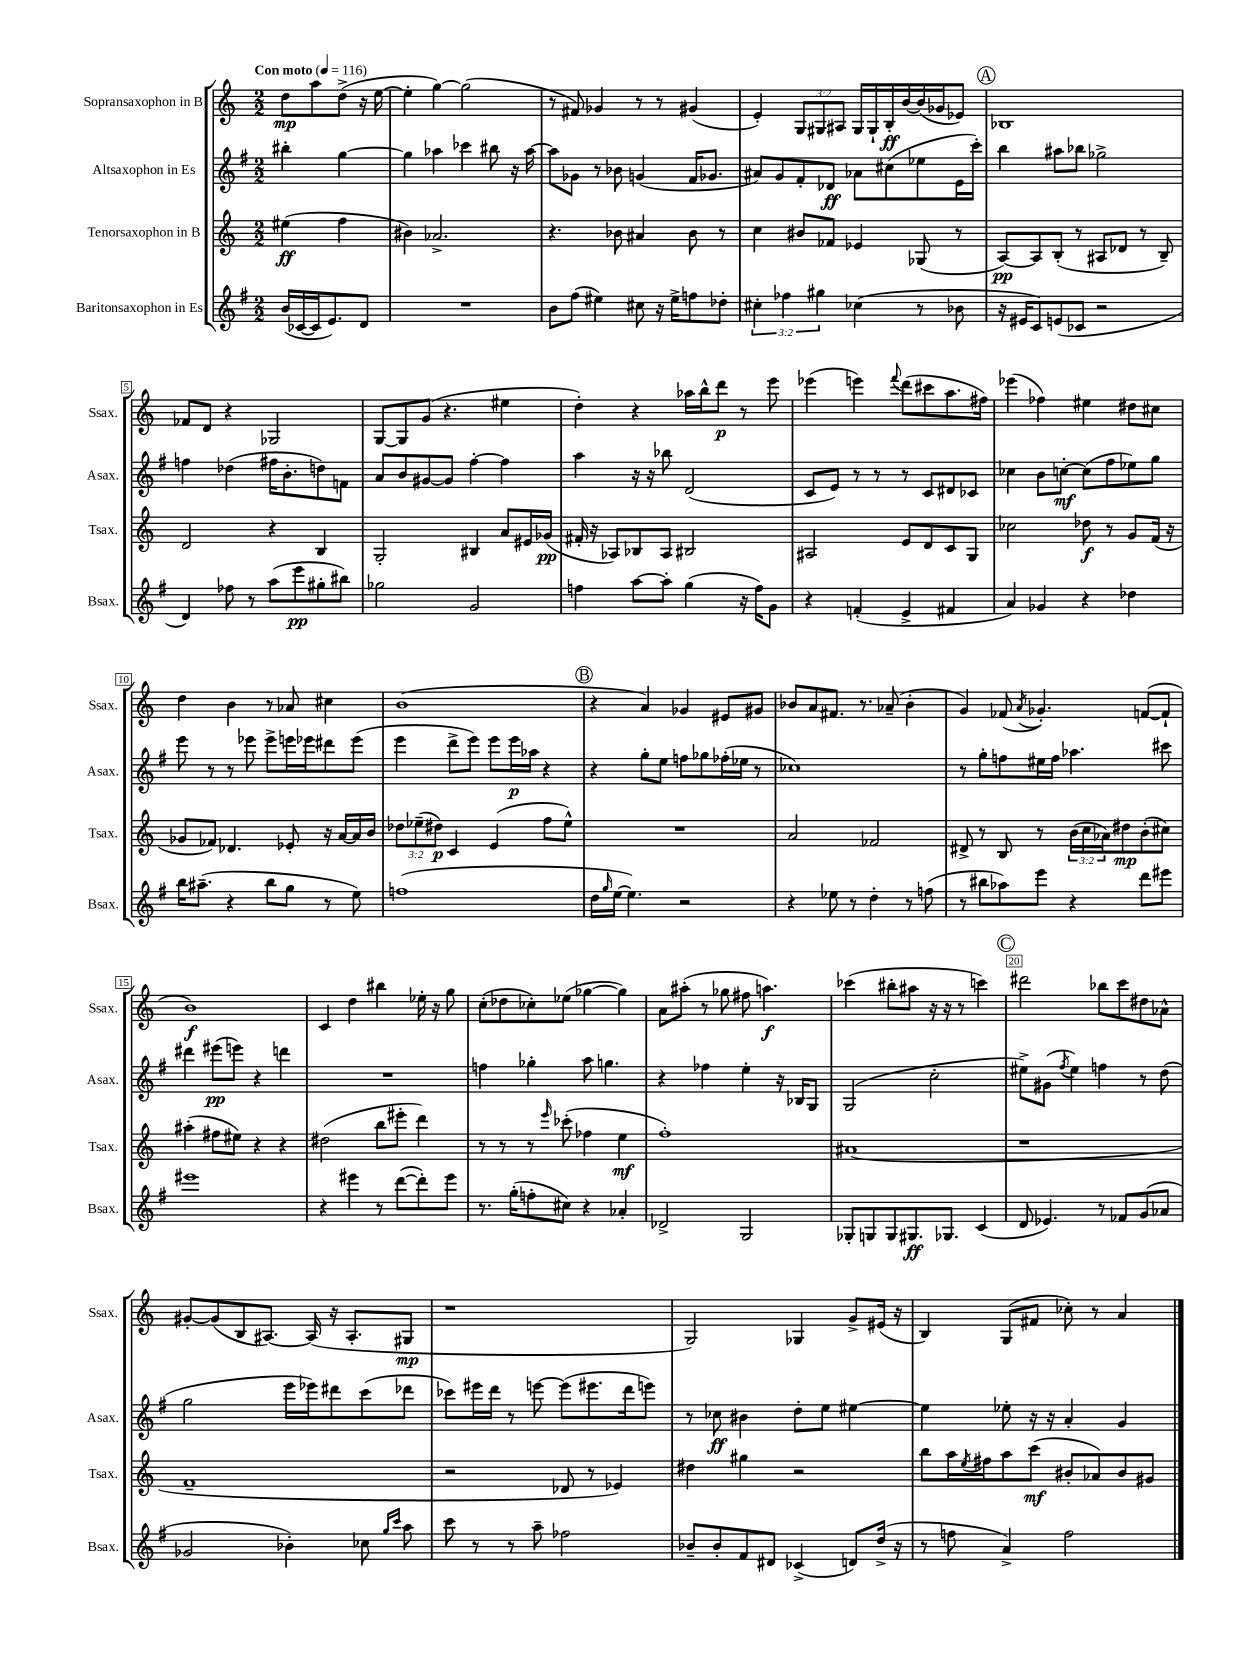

**kern	**kern	**kern	**kern
*staff4	*staff3	*staff2	*staff1
*clefG2	*clefG2	*clefG2	*clefG2
*k[f#]	*k[]	*k[f#]	*k[]
*M2/2	*M2/2	*M2/2	*M2/2
*MM116	*MM116	*MM116	*MM116
(16b	(4ee#	4bb#'	8dd
[16c-	.	.	.
16c-]	.	.	8aa
8.e)	.	.	.
.	4ff	[4gg	(8dd^
8d	.	.	16r
.	.	.	[16ee
=	=	=	=
1r	4b#)	4gg]	4ee']
.	2.a-^	4aa-	[4gg)
.	.	4ccc-	(2gg]
.	.	8bb#	.
.	.	16r	.
.	.	[16aa-	.
=	=	=	=
8b	4.r	8aa-]	8r
(8ff#	.	8g-	8f#)
4ee#)	.	8r	4g-
.	8b-	8b-	.
8cc#	4a#	(4g	8r
16r	.	.	8r
16ee#^	.	.	.
8ff	8b-	16f#	(4g#
.	.	8.g-	.
8dd-'	8r	.	.
=	=	=	=
6cc#'	4cc	8a#)	4e')
.	.	8g	.
6ff-	.	.	.
.	8b#	8f#'	12G
6gg#	.	.	12G#
.	8f-	8d-	.
.	.	.	12A#
(4cc-	4e-	8a-	16G#
.	.	.	16G#`
.	.	(8cc#	16B'
.	.	.	[16b
8r	(8G-	8ee-	(16b]
.	.	.	16g-
8b-	8r	16e	8e-)
.	.	16ccc')	.
=	=	=	=
16r	[8A)	4bb	1B-
16e#	.	.	.
8c)	8A]	.	.
(8e	(8B'	8aa#	.
8c-	8r	8bb-	.
2r	8A#	2gg-^	.
.	8d-	.	.
.	8r	.	.
.	8B~)	.	.
=	=	=	=
4d)	2d	4ff	8f-
.	.	.	8d
8ff-	.	(4dd-	4r
8r	.	.	.
(8aa	4r	16ff#	2G-
.	.	8.b'	.
8eee	.	.	.
8gg#'	4B	8dd)	.
8bb#)	.	8f	.
=	=	=	=
2gg-	2G'	8a	[8G
.	.	8b	8G]
.	.	[8g#	(8g
.	.	8g#]	4.r
2g	4B#	[4ff#'	.
.	8a	4ff#]	4ee#
.	16e#	.	.
.	(16g-	.	.
=	=	=	=
4ff	16f#'	4aa	4dd')
.	16r	.	.
.	8A-)	.	.
[8aa	8B-	16r	4r
.	.	16r	.
8aa']	8A-	8bb-	.
(4gg	2B#	(2d	16aa-
.	.	.	16bb^^
.	.	.	8ddd
16r	.	.	8r
16ff)	.	.	.
8g	.	.	8eee
=	=	=	=
4r	2A#	8c	(4eee-
.	.	8e)	.
(4f'	.	8r	4eee)
.	.	8r	.
.	.	.	8qqfff
4e^	8e	8r	(8ddd
.	8d	8c	8ccc#
4f#	8c	8d#	8.aa
.	8G	8c-	.
.	.	.	16ff#)
=	=	=	=
4a)	2cc-	4cc-	(4eee-
4g-	.	8b	4ff-)
.	.	[8cc'	.
4r	8dd-	(8cc]	4ee#
.	8r	8ff#	.
4dd-	8g	8ee-)	8dd#
.	(16f	8gg	8cc#
.	16r	.	.
=	=	=	=
16bb	8g-	8eee	4dd
(8.aa#~	.	.	.
.	8f-)	8r	.
4r	4.d-	8r	4b
.	.	8eee-	.
8bb	.	8eee-^	8r
8gg	8e-'	16eee	8a-
.	.	16eee-	.
8r	16r	8ddd#	4cc#
.	[16a	.	.
8ee)	16a]	(8eee-	.
.	16b	.	.
=	=	=	=
(1ff	12dd-	4eee	(1b
.	(12ee-~	.	.
.	12dd#)	.	.
.	4c	8ddd^	.
.	.	8eee)	.
.	(4e	8eee	.
.	.	16eee	.
.	.	16aa-	.
.	8ff	4r	.
.	8ee-^^)	.	.
=	=	=	=
16dd	1r	4r	4r
16qqgg	.	.	.
[16ee	.	.	.
4.ee])	.	.	.
.	.	8gg'	4a)
.	.	8ee	.
2r	.	8ff	4g-
.	.	8gg-	.
.	.	(16ff-'	8e#
.	.	16ee-	.
.	.	8r	8g#
=	=	=	=
4r	2a	1cc-)	8b-
.	.	.	8a
8ee-	.	.	8.f#
8r	.	.	.
.	.	.	8.r
4dd'	2f-	.	.
.	.	.	(8a-~
8r	.	.	4b-'
(8ff	.	.	.
=	=	=	=
8r	8d#^	8r	4g)
8bb#	8r	8gg'	.
8aa-)	8B	8ff	(8f-
.	.	.	8qa
8eee	8r	16ee#	4.g-')
.	.	16ff	.
4r	(24b	4.aa-	.
.	24cc	.	.
.	24a-)	.	.
.	8dd#	.	.
8ddd	(8b'	.	([8f
8eee#	8cc#)	8ccc#	8f`]
=	=	=	=
1eee#	(4aa#'	4ddd#	1b)
.	8ff#	(8eee#	.
.	8ee#)	8eee)	.
.	4r	4r	.
.	4r	4ddd	.
=	=	=	=
4r	(2dd#	1r	4c
4eee#	.	.	4dd
8r	8bb	.	4bb#
([8ddd	8eee#'	.	.
8ddd'])	4ddd)	.	16ee-'
.	.	.	16r
8eee#	.	.	8gg
=	=	=	=
8.r	8r	4ff	(8cc'
.	8r	.	8dd-
(16gg'	.	.	.
8ff'	8r	4gg-'	8cc-')
.	16qqeee	.	.
8cc#)	(8ccc-'	.	(8ee-
4r	4ff-	8aa	[4gg-
.	.	4.gg	.
4a-'	4ee	.	4gg-])
=	=	=	=
2d-^	1ff')	4r	8a
.	.	.	(8aa#'
.	.	4ff-	8r
.	.	.	8gg-
2G	.	4ee'	8ff#
.	.	.	4.aa)
.	.	16r	.
.	.	16B-	.
.	.	8G	.
=	=	=	=
8G-'	(1a#	(2G	(4ccc-
8G	.	.	.
8G	.	.	8bb#'
8.G#	.	.	8aa#
.	.	2cc'	16r
8.G-	.	.	16r
.	.	.	8r
(4c	.	.	4ccc)
=	=	=	=
8d	1r	8ee#^)	2ddd#
4.e-)	.	(8g#	.
.	.	8qff#	.
.	.	4ee#)	.
8r	.	4ff	8bb-
8f-	.	.	8ccc
(8g	.	8r	8dd#
8a-	.	(8dd	8a-^^
=	=	=	=
2g-	1f~	2gg	[8g#'
.	.	.	(8g#]
.	.	.	8B
.	.	.	[8.A#)
4b-')	.	16eee	.
.	.	16eee-)	(16A#]
.	.	8ddd#	16r
.	.	.	8.A#'
8cc-	.	(8ccc	.
16qqgg	.	.	.
16qqccc	.	.	.
8aa	.	8ddd-	8G#
=	=	=	=
8ccc	2r	8ccc-)	1r
8r	.	16eee#	.
.	.	16ddd	.
8r	.	8r	.
8aa~	.	[8eee	.
2ff-	8d-	(8eee]	.
.	8r	8.eee#	.
.	4e-)	.	.
.	.	16ddd	.
.	.	8eee)	.
=	=	=	=
8b-~	4dd#	8r	2G)
8b-'	.	8cc-	.
8f#	4gg#	4b#	.
8d#	.	.	.
(4c-^	2r	8dd'	4G-
.	.	8ee	.
8d)	.	[4ee#	8g^
(16dd^	.	.	(16e#
16r	.	.	16r
=	=	=	=
8r	8bb	4ee#]	4B)
8ff	16aa	.	.
.	8qee	.	.
.	16ff#	.	.
4a^)	8aa	8ee-'	(8G
.	(8ccc	16r	8f#
.	.	16r	.
2ff	8b#'	4a'	8cc-')
.	8a-)	.	8r
.	8b#	4g	4a
.	8g#	.	.
==	==	==	==
*-	*-	*-	*-
